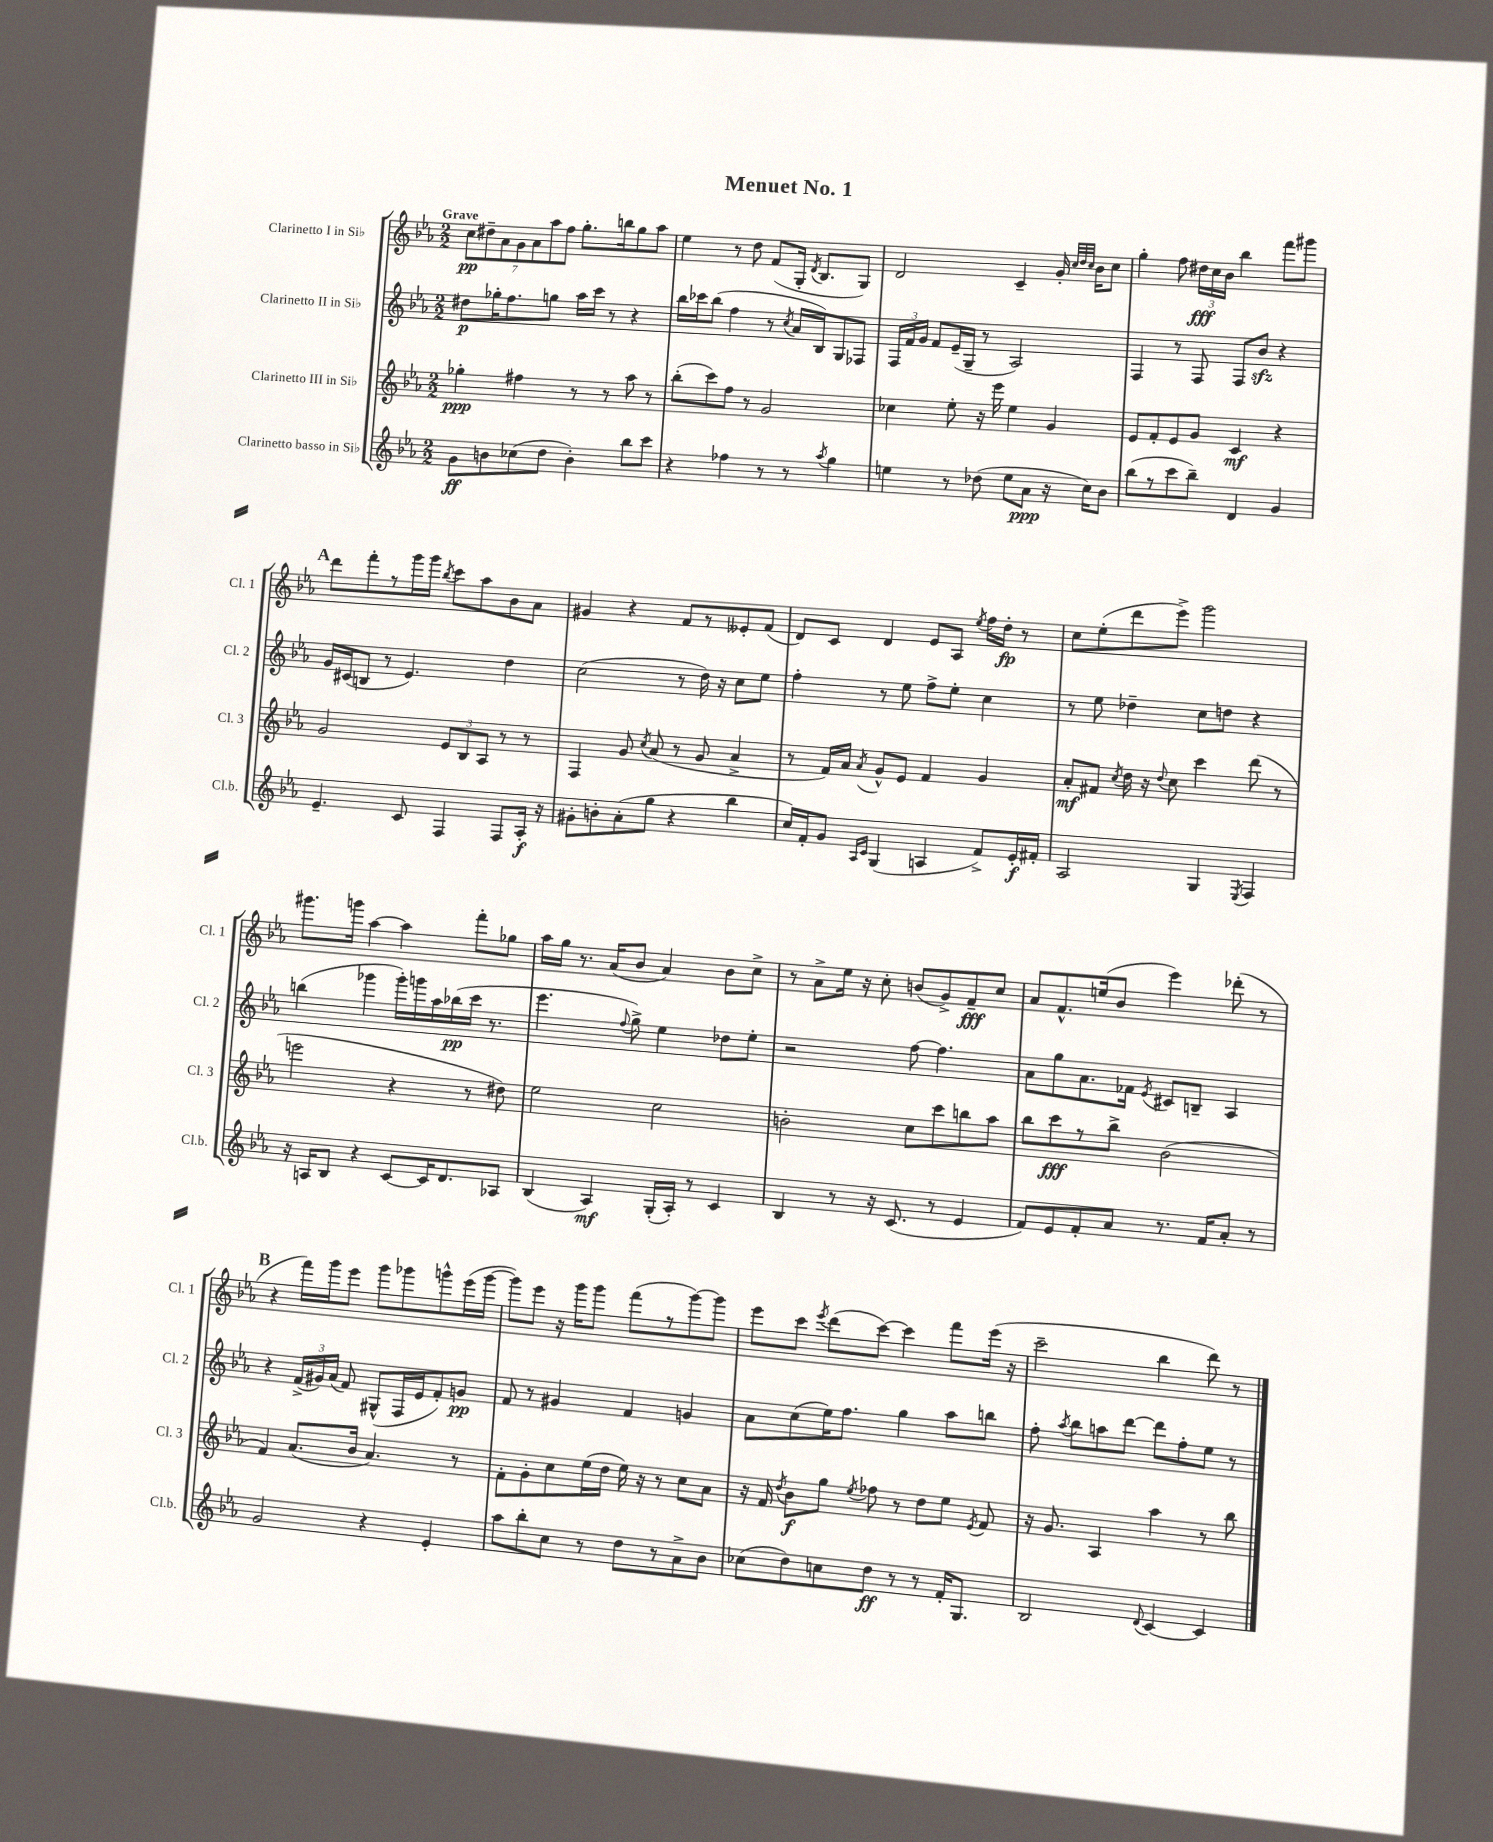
\header { title = "Menuet No. 1" }
<<
\new StaffGroup <<
\new Staff = "s0" \with { instrumentName = "Clarinetto I in Sib" shortInstrumentName = "Cl. 1" } {
    \clef treble \key ees \major \numericTimeSignature \time 2/2 \tempo "Grave"
    \autoBeamOff \tuplet 7/4 { c''8[\pp dis''8-- aes'8 g'8 aes'8 aes''8 f''8] } g''8.[-. b''16 g''8 aes''8] |
    ees''4 r8 d''8 f'8[( g16]-. \acciaccatura { d'8 } bes8.[ g8]) |
    d'2 c'4-- g'16-. \grace { c''32[ d''32 c''32] } bes'16[ c''8] |
    g''4-. f''8 \tuplet 3/2 { dis''16[\fff c''16 bes'16] } bes''4 f'''8[ gis'''8] |
    \mark \markup { \bold "A" } d'''8[ f'''8-. r8 g'''16 g'''16] \acciaccatura { bes''8 } c'''8[ aes''8 bes'8 aes'8] |
    gis'4 r4 f'8[ r8 eeses'8-. f'8]( |
    d'8[) c'8] d'4 ees'8[ aes8] \acciaccatura { ees''8 } f''16[ d''16]-.\fp r8 |
    c''8[ ees''8-.( d'''8 ees'''8]->) g'''2 |
    gis'''8.[ g'''16] aes''4~ aes''4 f'''8[-. ges''8] |
    aes''16[ g''16] r8. aes'16[( bes'8] aes'4) bes'8[ c''8]-> |
    r8 aes'8[-> ees''16] r16 c''8-. b'8[( g'8->) f'8--\fff c''8] |
    aes'8[ f'8.-^ e''16( bes'8] ees'''4) des'''8-.( r8 |
    \mark \markup { \bold "B" } r4 f'''16[) g'''16 ees'''8] g'''8[ ges'''8 g'''8-^ ees'''16( g'''16]~ |
    g'''8[) ees'''8] r16 g'''16[ g'''8] f'''8[( r8 g'''8~) g'''8] |
    ees'''8[ c'''8] \acciaccatura { ees'''8 } d'''8[( c'''8]~) c'''4 f'''8[ ees'''16]( r16 |
    c'''2-- bes''4 d'''8) r8 \bar "|." |
}
\new Staff = "s1" \with { instrumentName = "Clarinetto II in Sib" shortInstrumentName = "Cl. 2" } {
    \clef treble \key ees \major \numericTimeSignature \time 2/2
    \autoBeamOff dis''8[\p ges''16-. f''8. g''8] aes''16[ c'''16] r8 r4 |
    bes''16[ ces'''16 bes''8]( f''4 r8 \acciaccatura { c''8 } aes'16[ bes16) g8 fes8] |
    \tuplet 3/2 { f16[ f'16 g'16] } f'8[ ees'16--( g16]-- r8 aes2) |
    f4 r8 f8 f8[ bes'8]\sfz r4 |
    \mark \markup { \bold "A" } g'16[ cis'16( b8] r8 ees'4.) d''4 |
    c''2( r8 d''16) r16 c''8[ ees''8] |
    f''4-. r8 ees''8 f''8[-> ees''8]-. c''4 |
    r8 ees''8 des''4-- c''8[ d''8] r4 |
    b''4( ges'''4 ges'''16[-.) g'''16 aes''16 bes''16\pp( c'''16] r8. |
    ees'''4. \appoggiatura { f''8 } g''8->) ees''4 des''8[ ees''8]-. |
    r2 f''8~ f''4. |
    aes'8[ g''8 aes'8. fes'16] \acciaccatura { ees'8 } cis'8[ b8]-- aes4 |
    \mark \markup { \bold "B" } r4 \tuplet 3/2 { f'16[->( gis'16) aes'16]( } f'8) gis8[-^( f16 ees'16 f'8-.) g'8]\pp |
    f'8 r8 gis'4 f'4 g'4 |
    aes'8[ c''8( ees''16) f''8.] g''4 aes''8[ b''8] |
    f''8-. \acciaccatura { aes''8 } bes''8[ a''8 d'''8]~ d'''8[ f''8-. ees''8] r8 \bar "|." |
}
\new Staff = "s2" \with { instrumentName = "Clarinetto III in Sib" shortInstrumentName = "Cl. 3" } {
    \clef treble \key ees \major \numericTimeSignature \time 2/2
    \autoBeamOff ges''4-.\ppp fis''4 r8 r8 aes''8 r8 |
    bes''8[-.( c'''8) f''8] r8 g'2 |
    ces''4 ees''8-. r16 ees'''16 ees''4 g'4 |
    ees'8[ f'8-. ees'8 g'8] c'4\mf r4 |
    \mark \markup { \bold "A" } g'2 \tuplet 3/2 { ees'8[ bes8 aes8] } r8 r8 |
    f4 g'8 \acciaccatura { c''8 } aes'8( r8 g'8 aes'4-> |
    r8 f'16[) aes'16] \acciaccatura { aes'8 } g'8[-^ ees'8] f'4 g'4 |
    aes'8[-.\mf fis'8] \acciaccatura { c''8 } d''16 r16 \appoggiatura { d''8 } c''8 c'''4 d'''8( r8 |
    e'''2 r4 r8 dis''8) |
    ees''2 c''2 |
    b'2-. c''8[ c'''8 b''8 aes''8] |
    bes''8[ c'''8\fff r8 bes''8]-> bes'2( |
    \mark \markup { \bold "B" } f'4) aes'8.[( bes'16] aes'4.) r8 |
    f'8[-. g'8-. c''8 ees''16( d''16] ees''16) r16 r8 c''8[ aes'8] |
    r16 f'16 \acciaccatura { d''8 } bes'8[\f g''8] \acciaccatura { ees''8 } fes''8 r8 d''8[ ees''8] \acciaccatura { ees'8 } f'8 |
    r16 g'8. aes4 aes''4 r8 bes''8 \bar "|." |
}
\new Staff = "s3" \with { instrumentName = "Clarinetto basso in Sib" shortInstrumentName = "Cl.b." } {
    \clef treble \key ees \major \numericTimeSignature \time 2/2
    \autoBeamOff g'8[\ff b'8 ces''8( d''8] b'4-.) bes''8[ c'''8] |
    r4 fes''4 r8 r8 \acciaccatura { aes''8 } g''4 |
    e''4 r8 des''8( e''8[ aes'8]\ppp r16 c''16[) bes'8] |
    bes''8[( r8 c'''8 bes''8]--) d'4 g'4 |
    \mark \markup { \bold "A" } ees'4.-- c'8 f4 f8[ aes16]-.\f r16 |
    gis'8[-. b'8-. aes'8-.( g''8] r4 bes''4 |
    c''16[) f'16-. g'8] \grace { aes16[ c'16] } g4( a4 f'8[->) ees'16-.\f fis'16]-. |
    aes2 g4 \acciaccatura { ees8 } f4 |
    r16 a16[ bes8] r4 c'8[~ c'16 d'8. aes8] |
    bes4( aes4\mf) g16[-.( aes16]-.) r8 c'4 |
    bes4 r8 r16 c'8.( r8 ees'4 |
    f'8[) ees'8 f'8-. aes'8] r8. f'16[ aes'8]-. r8 |
    \mark \markup { \bold "B" } g'2 r4 ees'4-. |
    aes''8[ bes''8-. c''8] r8 d''8[ r8 aes'8-> bes'8] |
    ces''8[( d''8) c''8 d''8]\ff r8 r8 f'16[-. g8.] |
    bes2 \appoggiatura { d'8 } c'4~ c'4 \bar "|." |
}
>>
>>
\layout { \context { \Score \remove "Bar_number_engraver" } }
